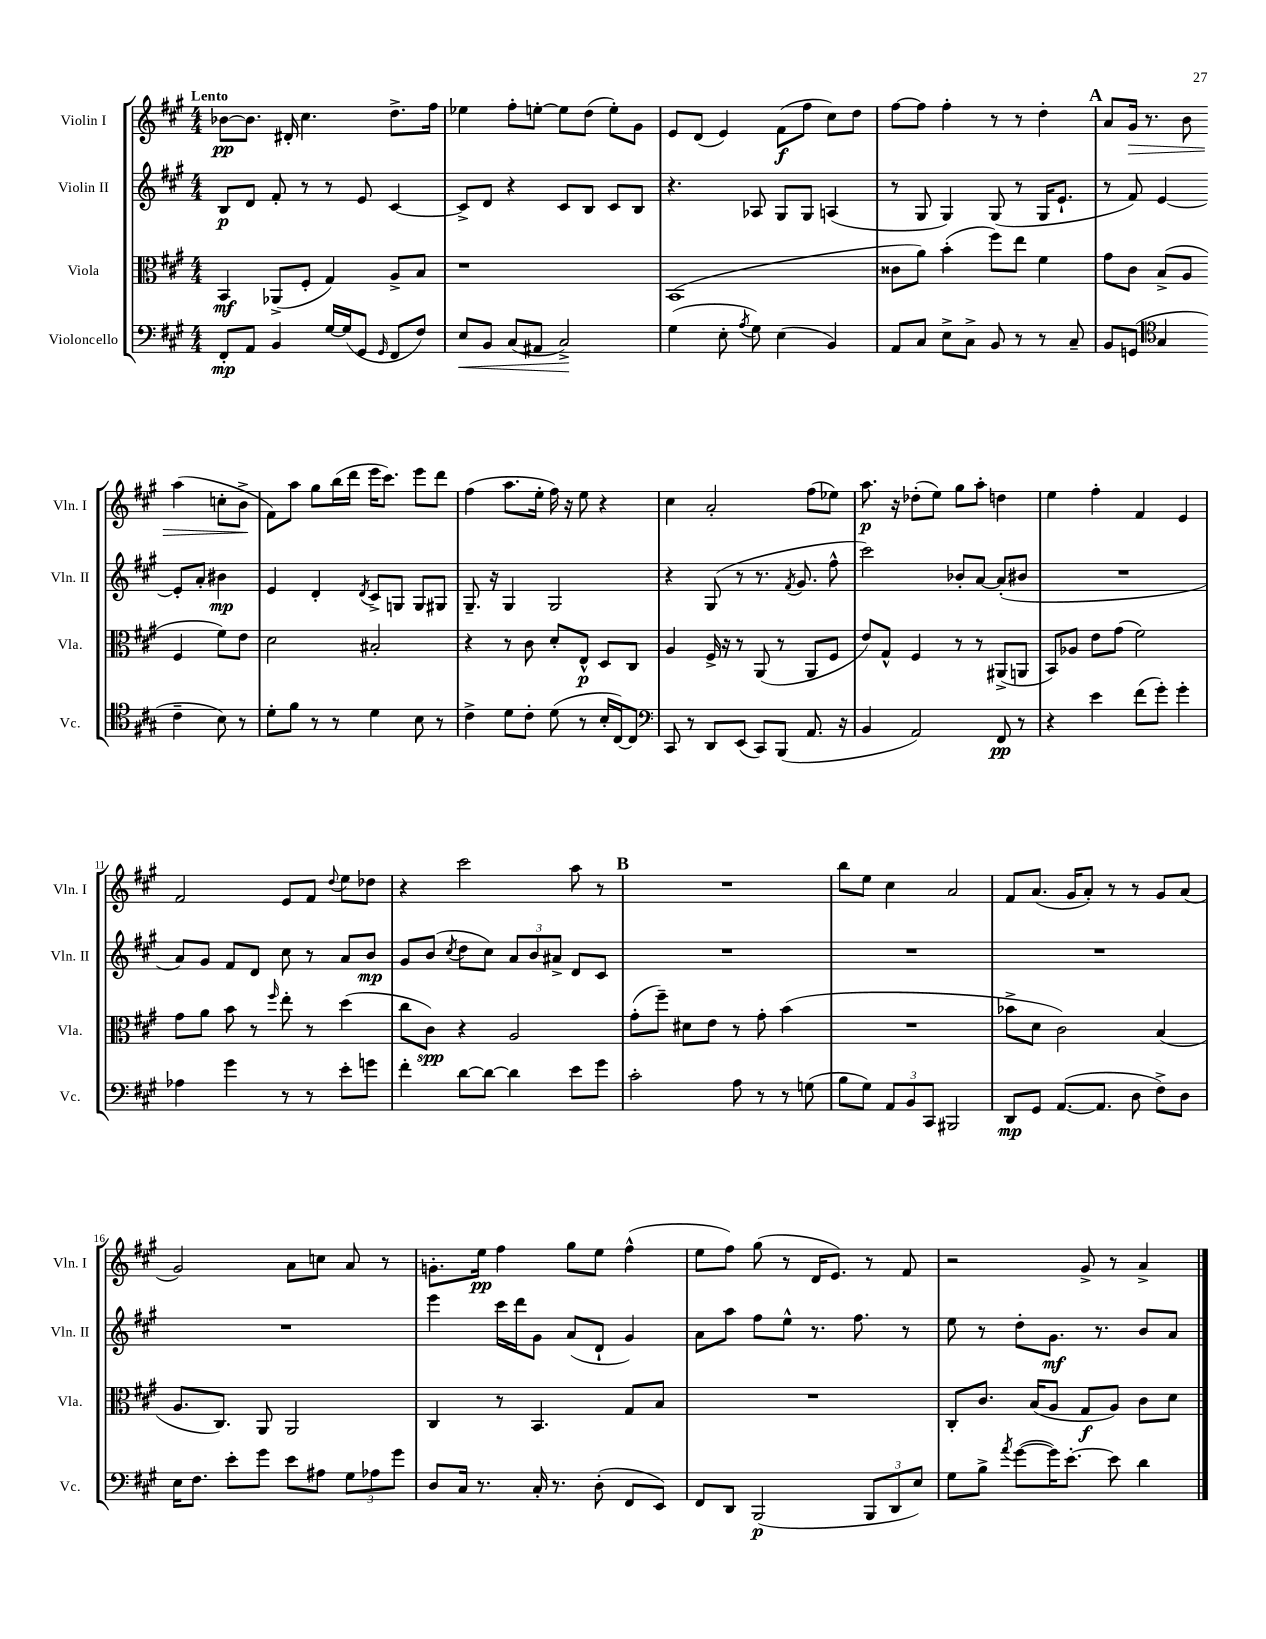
<<
\new StaffGroup <<
\new Staff = "s0" \with { instrumentName = "Violin I" shortInstrumentName = "Vln. I" } {
    \clef treble \key a \major \numericTimeSignature \time 4/4 \tempo "Lento"
    \autoBeamOff bes'8[~\pp bes'8.] dis'16-. cis''4. d''8.[-> fis''16] |
    ees''4 fis''8[-. e''8]~-. e''8[ d''8]( e''8[-.) gis'8] |
    e'8[ d'8]( e'4) fis'8[\f( fis''8] cis''8[) d''8] |
    fis''8[~ fis''8] fis''4-. r8 r8 d''4-. |
    \mark \markup { \bold "A" } a'8[ gis'16]\> r8. b'8 a''4( c''8[-. b'8]->\! |
    fis'8[) a''8] gis''8[ b''16( d'''16] e'''16[ cis'''8.]) e'''8[ d'''8] |
    fis''4( a''8.[ e''16]-. fis''16) r16 e''8 r4 |
    cis''4 a'2-. fis''8[( ees''8]) |
    a''8.\p r16 des''8[-.( e''8]) gis''8[ a''8]-. d''4 |
    e''4 fis''4-. fis'4 e'4 |
    fis'2 e'8[ fis'8] \appoggiatura { d''8 } e''8[ des''8] |
    r4 cis'''2 a''8 r8 |
    \mark \markup { \bold "B" } R1 |
    b''8[ e''8] cis''4 a'2 |
    fis'8[ a'8.]( gis'16[ a'8]-.) r8 r8 gis'8[ a'8]( |
    gis'2) a'8[ c''8] a'8 r8 |
    g'8.[-. e''16]\pp fis''4 gis''8[ e''8] fis''4-^( |
    e''8[ fis''8]) gis''8( r8 d'16[ e'8.]) r8 fis'8 |
    r2 gis'8-> r8 a'4-> \bar "|." |
}
\new Staff = "s1" \with { instrumentName = "Violin II" shortInstrumentName = "Vln. II" } {
    \clef treble \key a \major \numericTimeSignature \time 4/4
    \autoBeamOff b8[\p d'8] fis'8-. r8 r8 e'8 cis'4~ |
    cis'8[-> d'8] r4 cis'8[ b8] cis'8[ b8] |
    r4. aes8 gis8[ gis8] a4( |
    r8 gis8 gis4) gis8( r8 gis16[ e'8.]-! |
    \mark \markup { \bold "A" } r8 fis'8) e'4~ e'8[-. a'8]-. bis'4\mp |
    e'4 d'4-. \acciaccatura { d'8 } cis'8[-> g8] g8[ gis8] |
    gis8.-- r16 gis4 gis2 |
    r4 gis8( r8 r8. \acciaccatura { fis'8 } gis'8. fis''8-^ |
    cis'''2) bes'8[-. a'8]~ a'8[-.( bis'8] |
    R1 |
    a'8[) gis'8] fis'8[ d'8] cis''8 r8 a'8[ b'8]\mp |
    gis'8[ b'8]( \acciaccatura { cis''8 } d''8[ cis''8]) \tuplet 3/2 { a'8[ b'8 ais'8]-> } d'8[ cis'8] |
    \mark \markup { \bold "B" } R1 |
    R1 |
    R1 |
    R1 |
    e'''4 cis'''16[ d'''16 gis'8] a'8[( d'8]-! gis'4) |
    a'8[ a''8] fis''8[ e''8]-^ r8. fis''8. r8 |
    e''8 r8 d''8[-. gis'8.]\mf r8. b'8[ a'8] \bar "|." |
}
\new Staff = "s2" \with { instrumentName = "Viola" shortInstrumentName = "Vla." } {
    \clef alto \key a \major \numericTimeSignature \time 4/4
    \autoBeamOff b,4\mf aes,8[->( fis8]-. gis4) a8[-> b8] |
    r1 |
    b,1( |
    cisis'8[ a'8]) b'4-.( fis''8[) e''8] fis'4 |
    \mark \markup { \bold "A" } gis'8[ cis'8] b8[->( a8] fis4 fis'8[) e'8] |
    d'2 bis2-. |
    r4 r8 cis'8 d'8[-. e8]-^\p d8[ cis8] |
    a4 fis16-> r16 r8 a,8( r8 a,8[ fis8] |
    e'8[) gis8]-^ fis4 r8 r8 ais,8[->( a,8] |
    b,8[) aes8] e'8[ gis'8]( fis'2) |
    gis'8[ a'8] b'8 r8 \grace { fis''16 } e''8-. r8 d''4( |
    cis''8[ cis'8]\spp) r4 a2 |
    \mark \markup { \bold "B" } gis'8[-.( fis''8]--) dis'8[ e'8] r8 gis'8-. b'4( |
    R1 |
    bes'8[-> d'8] cis'2) b4( |
    a8.[ cis8.]) a,8 a,2 |
    cis4 r8 b,4. gis8[ b8] |
    R1 |
    cis8[-. cis'8.] b16[( a8] gis8[\f a8]) cis'8[ d'8] \bar "|." |
}
\new Staff = "s3" \with { instrumentName = "Violoncello" shortInstrumentName = "Vc." } {
    \clef bass \key a \major \numericTimeSignature \time 4/4
    \autoBeamOff fis,8[-.\mp a,8] b,4 gis16[~ gis16( gis,8] \grace { gis,16 } fis,8[ fis8]) |
    e8[\< b,8] cis8[( ais,8] cis2->\!) |
    gis4( e8-. \acciaccatura { a8 } gis8) e4( b,4) |
    a,8[ cis8] e8[-> cis8]-> b,8 r8 r8 cis8-- |
    \mark \markup { \bold "A" } b,8[ g,8]( \clef tenor gis4 cis'4-- b8) r8 |
    d'8[-. fis'8] r8 r8 d'4 b8 r8 |
    cis'4-> d'8[ cis'8]-. d'8( r8 b16[-. cis16~) cis8] |
    \clef bass cis,8 r8 d,8[ e,8]( cis,8[) b,,8]( a,8. r16 |
    b,4 a,2) fis,8\pp r8 |
    r4 e'4 fis'8[( gis'8]-.) gis'4-. |
    aes4 gis'4 r8 r8 e'8[-. g'8] |
    fis'4-. d'8[~ d'8]~ d'4 e'8[ gis'8] |
    \mark \markup { \bold "B" } cis'2-. a8 r8 r8 g8( |
    b8[ gis8]) \tuplet 3/2 { a,8[ b,8 cis,8] } bis,,2 |
    d,8[\mp gis,8] a,8.[~( a,8.] d8 fis8[->) d8] |
    e16[ fis8.] e'8[-. gis'8] e'8[ ais8] \tuplet 3/2 { gis8[ aes8 gis'8] } |
    d8[ cis16] r8. cis16-. r8. d8-.( fis,8[ e,8]) |
    fis,8[ d,8] b,,2\p( \tuplet 3/2 { b,,8[ d,8 e8]) } |
    gis8[ b8]-> \acciaccatura { a'8 } gis'8[~( gis'16) e'8.]~-. e'8 d'4 \bar "|." |
}
>>
>>
